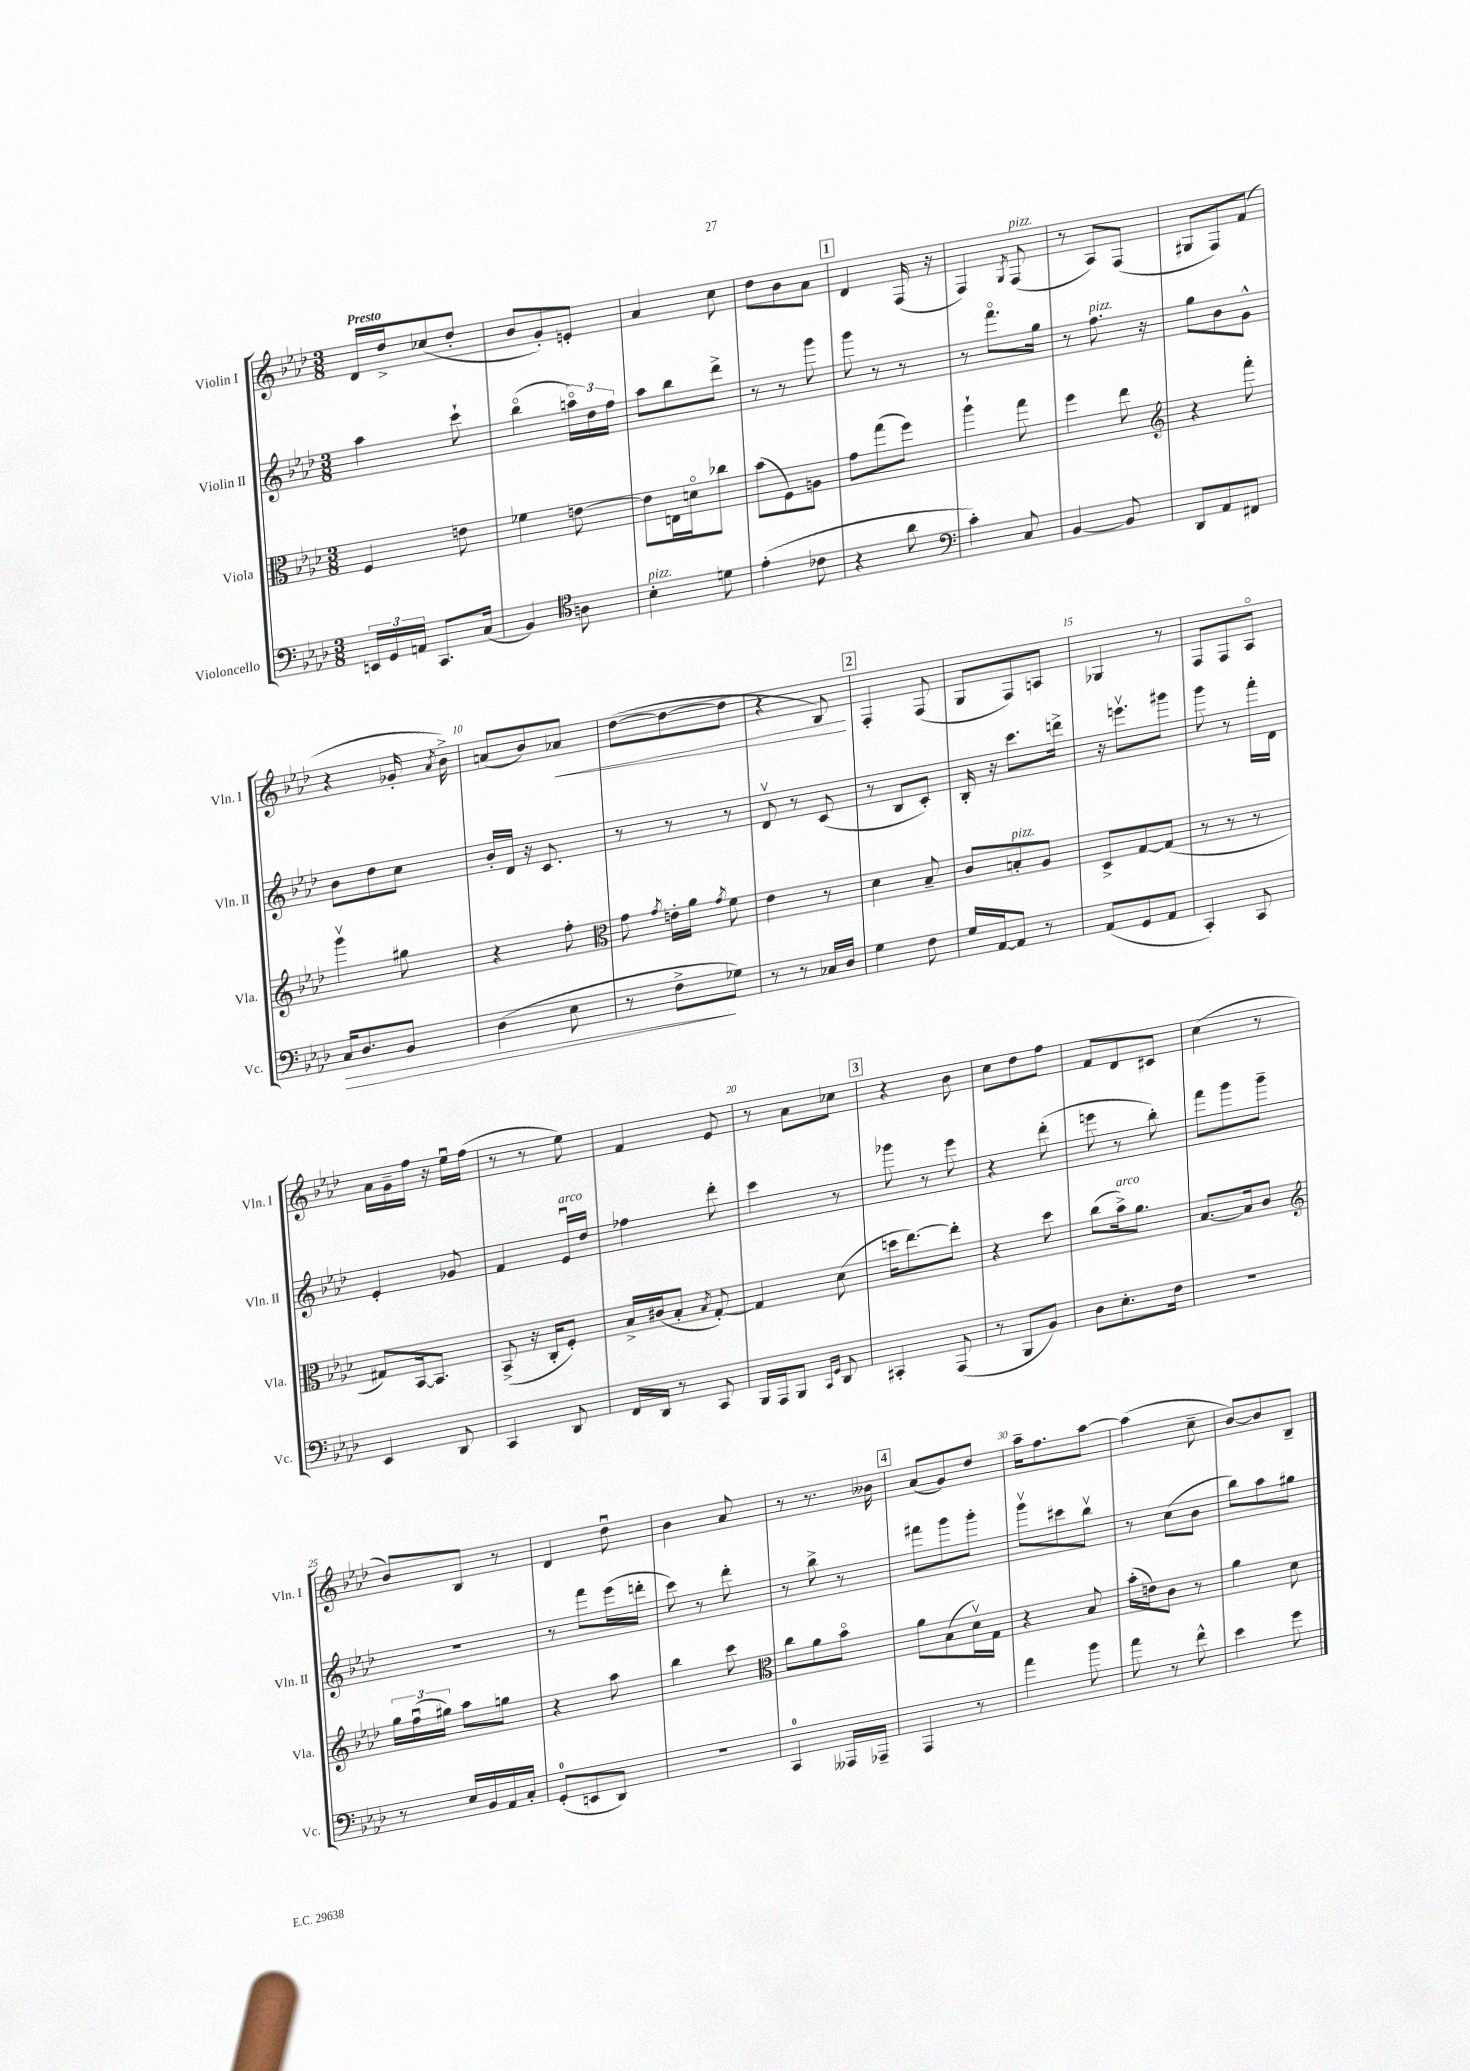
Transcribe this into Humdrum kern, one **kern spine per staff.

**kern	**kern	**kern	**kern
*staff4	*staff3	*staff2	*staff1
*clefF4	*clefC3	*clefG2	*clefG2
*k[b-e-a-d-]	*k[b-e-a-d-]	*k[b-e-a-d-]	*k[b-e-a-d-]
*M3/8	*M3/8	*M3/8	*M3/8
24EE	4F	4aa-	16d-
24GG	.	.	.
.	.	.	16dd-^
24AA	.	.	.
8.CC	.	.	(8cc-
.	8e	8ccc`	8dd-'
(16C	.	.	.
=	=	=	=
4BB-)	4f-	(4bb-o	8b-
.	.	.	8g')
*clefC4	*	*	*
8A	[8e	24aao)	8e'
.	.	24dd-	.
.	.	24ff	.
=	=	=	=
4B-'	8e]	8aa-	4a-
.	16E	8bb-	.
.	16do	.	.
8d	8cc-	8ddd-^	8cc
=	=	=	=
(4e-'	(8b-	8r	8dd-
.	8F)	8r	8b-
8c-	8A	8ggg	8a-
=	=	=	=
4r	8g	8ggg	4d-
.	(8gg	8r	.
8a-	8ff)	8r	(16F
.	.	.	16r
=	=	=	=
*clefF4	*	*	*
4c')	4aa-`	8r	4F)
.	.	8.fffo	.
.	.	.	8qG
8C	8gg	.	(8F
.	.	16gg	.
=	=	=	=
[4BB-	4ff	8r	8r
.	.	8.ff	8A-)
8BB-]	8ee-	.	(8F
.	.	16r	.
=	=	=	=
*	*clefG2	*	*
8DD-	4r	8gg	8G#
8AA-	.	8b-	8F)
8FF#	8fff'	8g^^	(8f
=	=	=	=
16C	4gggv	8b-	4r
8.D-	.	.	.
.	.	8dd-	.
8BB-	8gg#	8cc	16g-'
.	.	.	8qa-
.	.	.	16b-^)
=	=	=	=
(4D-	4r	16b-'	(8a
.	.	16d-	.
.	.	16r	8b-)
.	.	8.c	.
8E-	8ff'	.	8a-
=	=	=	=
*	*clefC3	*	*
8r	8g	8r	([8dd-
.	8qg	.	.
8F^	16e'	8r	8dd-_
.	16a-	.	.
.	8qg	.	.
8G-)	8f	8r	8dd-]
=	=	=	=
8r	4e-	8d-v	4r
8r	.	8r	.
16C-	8r	(8c	8B-)
16D-	.	.	.
=	=	=	=
4G	4d-	8r	4F'
.	.	8B-	.
8F	8B-~	8c')	(8F
=	=	=	=
16G	8c	16B-'	8G
[16AA-	.	16r	.
8AA-]	8B'	8.ccc	8F)
8r	8A-	.	8A
.	.	16ddd^	.
=	=	=	=
(8AA-	8D-^	16r	4G-
.	.	8.eeev	.
8GG	[8G	.	.
8AA-	(8G]	8ggg#	8r
=	=	=	=
4CC')	8r	8ggg	8F
.	8r	8r	8F
8CC	8r	16fff'	8A-o
.	.	16d-	.
=	=	=	=
4EE-	8G#)	4e-'	16a-
.	.	.	16g~
.	[16BB-	.	16ff
.	8.BB-]	.	16r
8DD-	.	8g-	16ee-u
.	.	.	(16ff
=	=	=	=
4CC	(8BB-^	4f	8r
.	16r	.	8r
.	16C'	.	.
8DD-	8F')	16e-u	8ee-)
.	.	16dd-	.
=	=	=	=
16FF	16B-^	4ff-	4f
16DD-	(16c#	.	.
8r	8B-'	.	.
.	8qB-	.	.
8CC	[8G')	8ddd-'	8e-
=	=	=	=
16BBB-	4G]	4ccc	8r
16AAA-	.	.	.
8BBB-	.	.	8a-
16qqCC	.	.	.
16qqGG	.	.	.
8DD-	(8d-	8r	8cc-
=	=	=	=
4CC#'	16dd	8ggg-	4r
.	[8.ee-)	.	.
.	.	8r	.
(8AAA-	8ee-']	8eee-	8b-
=	=	=	=
8r	4r	4r	8cc
8BBB-	.	.	8dd-
8BB-)	8dd-	(8ddd-'	8ff
=	=	=	=
8D-	(8cc	8eee	8f
8.E-'	16b-^)	8r	8d-
.	8.a-	.	.
.	.	8bb-')	8c#
16F	.	.	.
=	=	=	=
4.r	[8.B-	8fff	(4cc
.	.	8ggg	.
.	16B-]	.	.
.	8c	8ggg~	8r
=	=	=	=
*	*clefG2	*	*
8r	24gg	4.r	8b-)
.	(24ffu	.	.
.	24gg#)	.	.
16E-	8aa-	.	8B-
16BB-	.	.	.
16AA-	8gg	.	8r
16C'	.	.	.
=	=	=	=
(8GG'	4r	8r	4d-
8EE	.	8fff	.
8DD-)	8aa-	(16eee-	8dd-u
.	.	16ddd'	.
=	=	=	=
4.r	4bb-	8ccc)	4b-
.	.	8r	.
.	8ccc	8ddd-'	8a-
=	=	=	=
*	*clefC3	*	*
4CC	8cc	8r	8r
.	8a-	8bb-^	8.r
16AAA--	8b-o	8r	.
16AAA-~	.	.	16b--
=	=	=	=
4AAA-	8a-	8fff#	(8a-
.	(8B-	8ggg	8g)
8r	16d-v)	8ggg'	8dd-
.	16G	.	.
=	=	=	=
4a-	4r	8gggv	16aa-~
.	.	.	8.ff
.	.	8ccc#	.
8b-	8B-	8bb-v	[8aa-
=	=	=	=
8a-	(16b-'	8r	(4aa-]
.	16e)	.	.
8r	8c	(8cc	.
8f^^	8r	8b-	8cc~
=	=	=	=
4e-	4a-	8bb-)	[8b-)
.	.	8aa-	8b-]
8g	8d-	8gg#	8B-~
==	==	==	==
*-	*-	*-	*-
